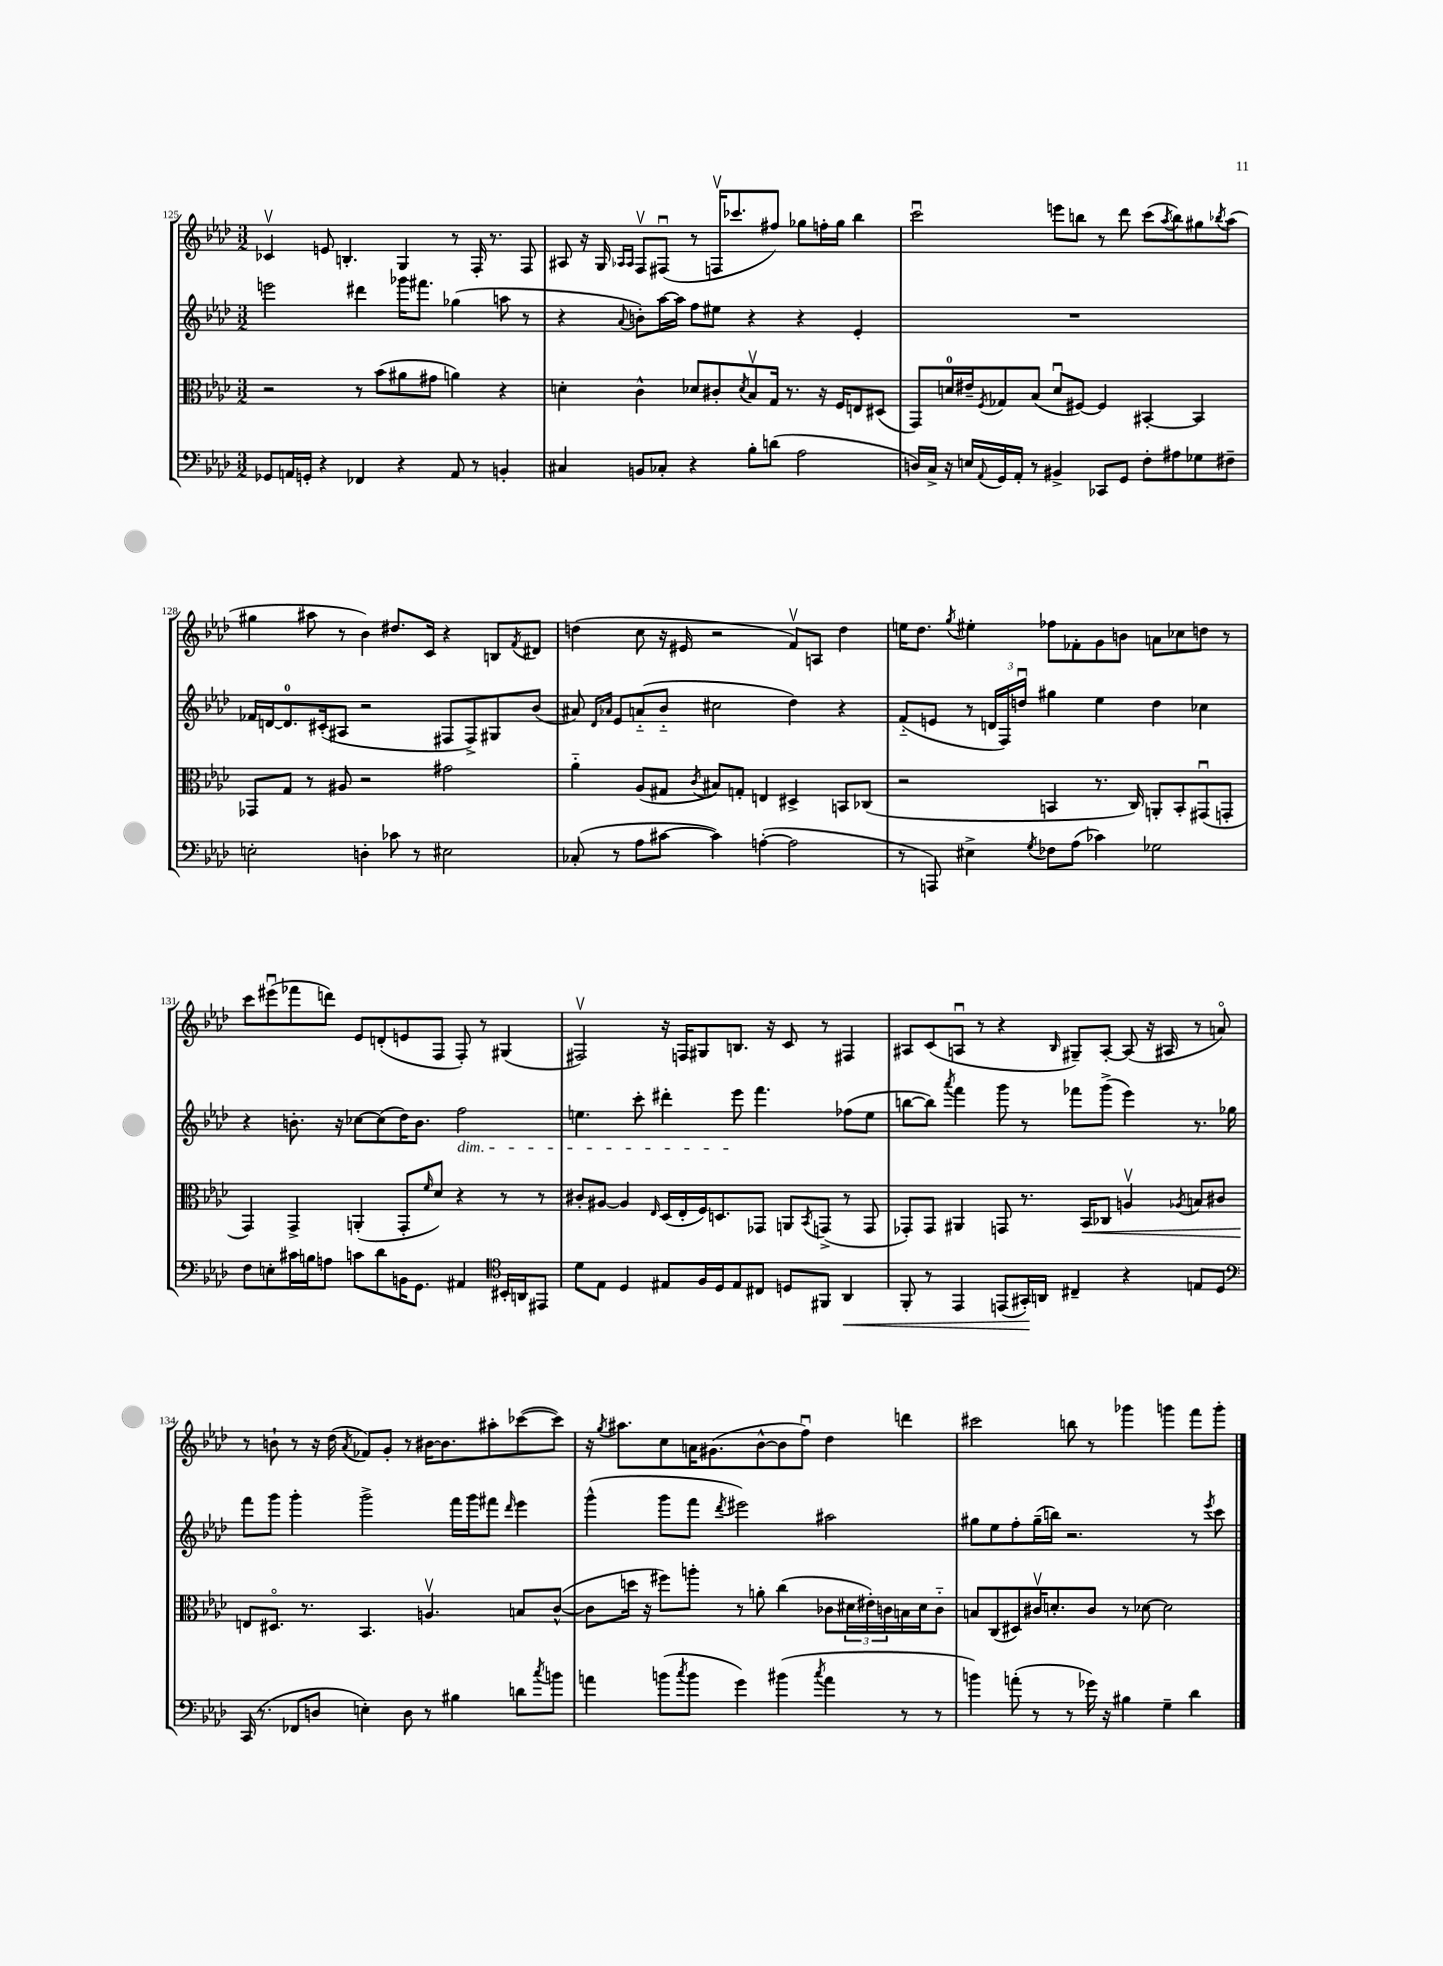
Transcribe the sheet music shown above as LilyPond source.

<<
\new StaffGroup <<
\new Staff = "s0" {
    \clef treble \key aes \major \numericTimeSignature \time 3/2
    ces'4\upbow e'8 b4.-. g4 r8 f16-. r8. f8 |
    ais8 r16 g16 \grace { aes16 aes16 } f8\upbow fis8\downbow( r8 f16\upbow ces'''8. fis''8) ges''8 f''16-. ges''16 bes''4 |
    c'''2\downbow e'''8 b''8 r8 des'''8 c'''8( \acciaccatura { aes''8 } b''8) gis''8 \acciaccatura { bes''8 } aes''8( |
    gis''4 ais''8 r8 bes'4) dis''8. c'16 r4 b8 \acciaccatura { f'8 } dis'8 |
    d''4( c''8 r16 eis'16 r2 f'8\upbow) a8 d''4 |
    e''16 des''8. \acciaccatura { g''8 } eis''4-. fes''8 fes'8-. g'8 b'8 a'8 ces''8 d''8 r8 |
    c'''8 eis'''8\downbow( fes'''8 d'''8) ees'8 d'8-.( e'8 f8 f8-.) r8 gis4( |
    fis2\upbow) r16 f16 gis8 b8. r16 c'8 r8 fis4 |
    ais8 c'8( a8\downbow r8 r4 \grace { bes16 } gis8--) a8~-. a8( r16 ais16 r8 a'8\flageolet) |
    r8 b'8-! r8 r16 des''16( \acciaccatura { aes'8 } fes'8) g'8-. r8 bis'16~ bis'8. ais''8-. ces'''8~( ces'''8) |
    r16 \acciaccatura { g''8 } ais''8. c''8 a'16 gis'8.( bes'8~-^ bes'8 f''8\downbow) des''4 d'''4 |
    cis'''2 b''8 r8 ges'''4 g'''4 f'''8 g'''8-. \bar "|." |
}
\new Staff = "s1" {
    \clef treble \key aes \major \numericTimeSignature \time 3/2
    e'''2 dis'''4 ges'''16 fis'''8. ges''4( a''8 r8 |
    r4 \appoggiatura { aes'8 } b'8-.) aes''16~ aes''16 f''8 eis''8 r4 r4 ees'4-. |
    R1. |
    fes'16 d'16~ d'8.-0 cis'16-.( ais8 r2 fis8 fis8->) gis8 bes'8( |
    ais'8) \grace { des'16 aes'16 } ees'8 a'8-_( bes'8-_ cis''2 des''4) r4 |
    f'8-_( e'8 r8 \tuplet 3/2 { d'16 f16) d''16\downbow } gis''4 ees''4 d''4 ces''4 |
    r4 b'8.-. r16 ces''8~ ces''8( des''16) b'8. f''2\dim |
    e''4. c'''8-. dis'''4-. ees'''8\! f'''4. fes''8( e''8 |
    b''8~ b''8) \acciaccatura { aes'''8 } f'''4 g'''8 r8 fes'''8 g'''8->( ees'''4) r8. ges''16 |
    f'''8 g'''8 g'''4-. g'''2-> f'''16 g'''16 fis'''8 \grace { des'''16 } ees'''4 |
    g'''4-^( g'''8 f'''8 \acciaccatura { des'''8 } eis'''2) ais''2 |
    gis''8 ees''8 f''8-. gis''16--( b''16) r2. r8 \acciaccatura { ees'''8 } c'''8 \bar "|." |
}
\new Staff = "s2" {
    \clef alto \key aes \major \numericTimeSignature \time 3/2
    r2 r8 bes'8( ais'8 gis'8 a'4) r4 |
    d'4-. c'4-^ des'8 cis'8-. \acciaccatura { des'8 } bes8\upbow g16 r8. r16 f16 e8 dis8( |
    g,8) d'16-0 eis'16-- \acciaccatura { f8 } ges8 bes8( d'8\downbow fis8~) fis4 bis,4~-. bis,4 |
    ges,8 g8 r8 ais8 r2 gis'2 |
    aes'4-_ aes8( gis8 \acciaccatura { c'8 } bis8) g8-. e4 dis4-> b,8 ces8( |
    r2 b,4 r8. c16) a,8-. b,8-. gis,8\downbow( g,8-. |
    g,4) g,4-> a,4-.( g,8-. \grace { f'16 } des'8) r4 r8 r8 |
    cis'8-. ais8~ ais4 \grace { ees16 } des16( ees16-. f16) d8. ges,8 a,8 \acciaccatura { bes,8 } g,8->( r8 g,8 |
    ges,8-.) ges,8 ais,4 g,8 r8. bes,16\< ces8 a4\upbow \acciaccatura { aes8 } b8 cis'8 |
    e8\! dis8.\flageolet r8. bes,4. a4.\upbow b8 c'8~-^( |
    c'8 d''16 r16 fis''8) a''8-. r8 a'8-. c''4( ces'8 \tuplet 3/2 { dis'16 eis'16-.) c'16 } b16 dis'16 c'8-_ |
    b8 c8( dis8) cis'16\upbow d'8.-. cis'8 r8 des'8~ des'2 \bar "|." |
}
\new Staff = "s3" {
    \clef bass \key aes \major \numericTimeSignature \time 3/2
    ges,8 a,16 g,16-. r4 fes,4 r4 a,8 r8 b,4-. |
    cis4 b,8 ces8-. r4 bes8-. d'8( aes2 |
    d16) c16-> r16 e16 \appoggiatura { aes,8 } g,16 aes,16-. r8 bis,4-> ces,8 g,8 f8-. ais8 ges8 fis8-- |
    e2-. d4-. ces'8 r8 eis2 |
    ces8-.( r8 aes8 cis'8~ cis'4) a4~-.( a2 |
    r8 a,,8) eis4-> \acciaccatura { g8 } fes8 aes8( ces'4) ges2 |
    f8 e8-. cis'16 b16 a8 c'8 des'8 b,16 g,8. ais,4 \clef tenor bis,16-. a,16 eis,8 |
    des'8 ees8 des4 eis8 f16 des16 eis8 cis8 d8 fis,8 aes,4\< |
    f,8-. r8 ees,4 e,8( gis,16-.\!) a,16 cis4-- r4 e8 des8 |
    \clef bass c,16( r8. fes,8 d8 e4-.) d8 r8 bis4 d'8 \acciaccatura { c''8 } b'8 |
    a'4 b'8( \acciaccatura { c''8 } b'8 g'4) bis'4( \acciaccatura { c''8 } a'4 r8 r8 |
    b'4) a'8-.( r8 r8 ges'16) r16 bis4 g4-- des'4 \bar "|." |
}
>>
>>
\layout { \context { \Score currentBarNumber = #125 } }
